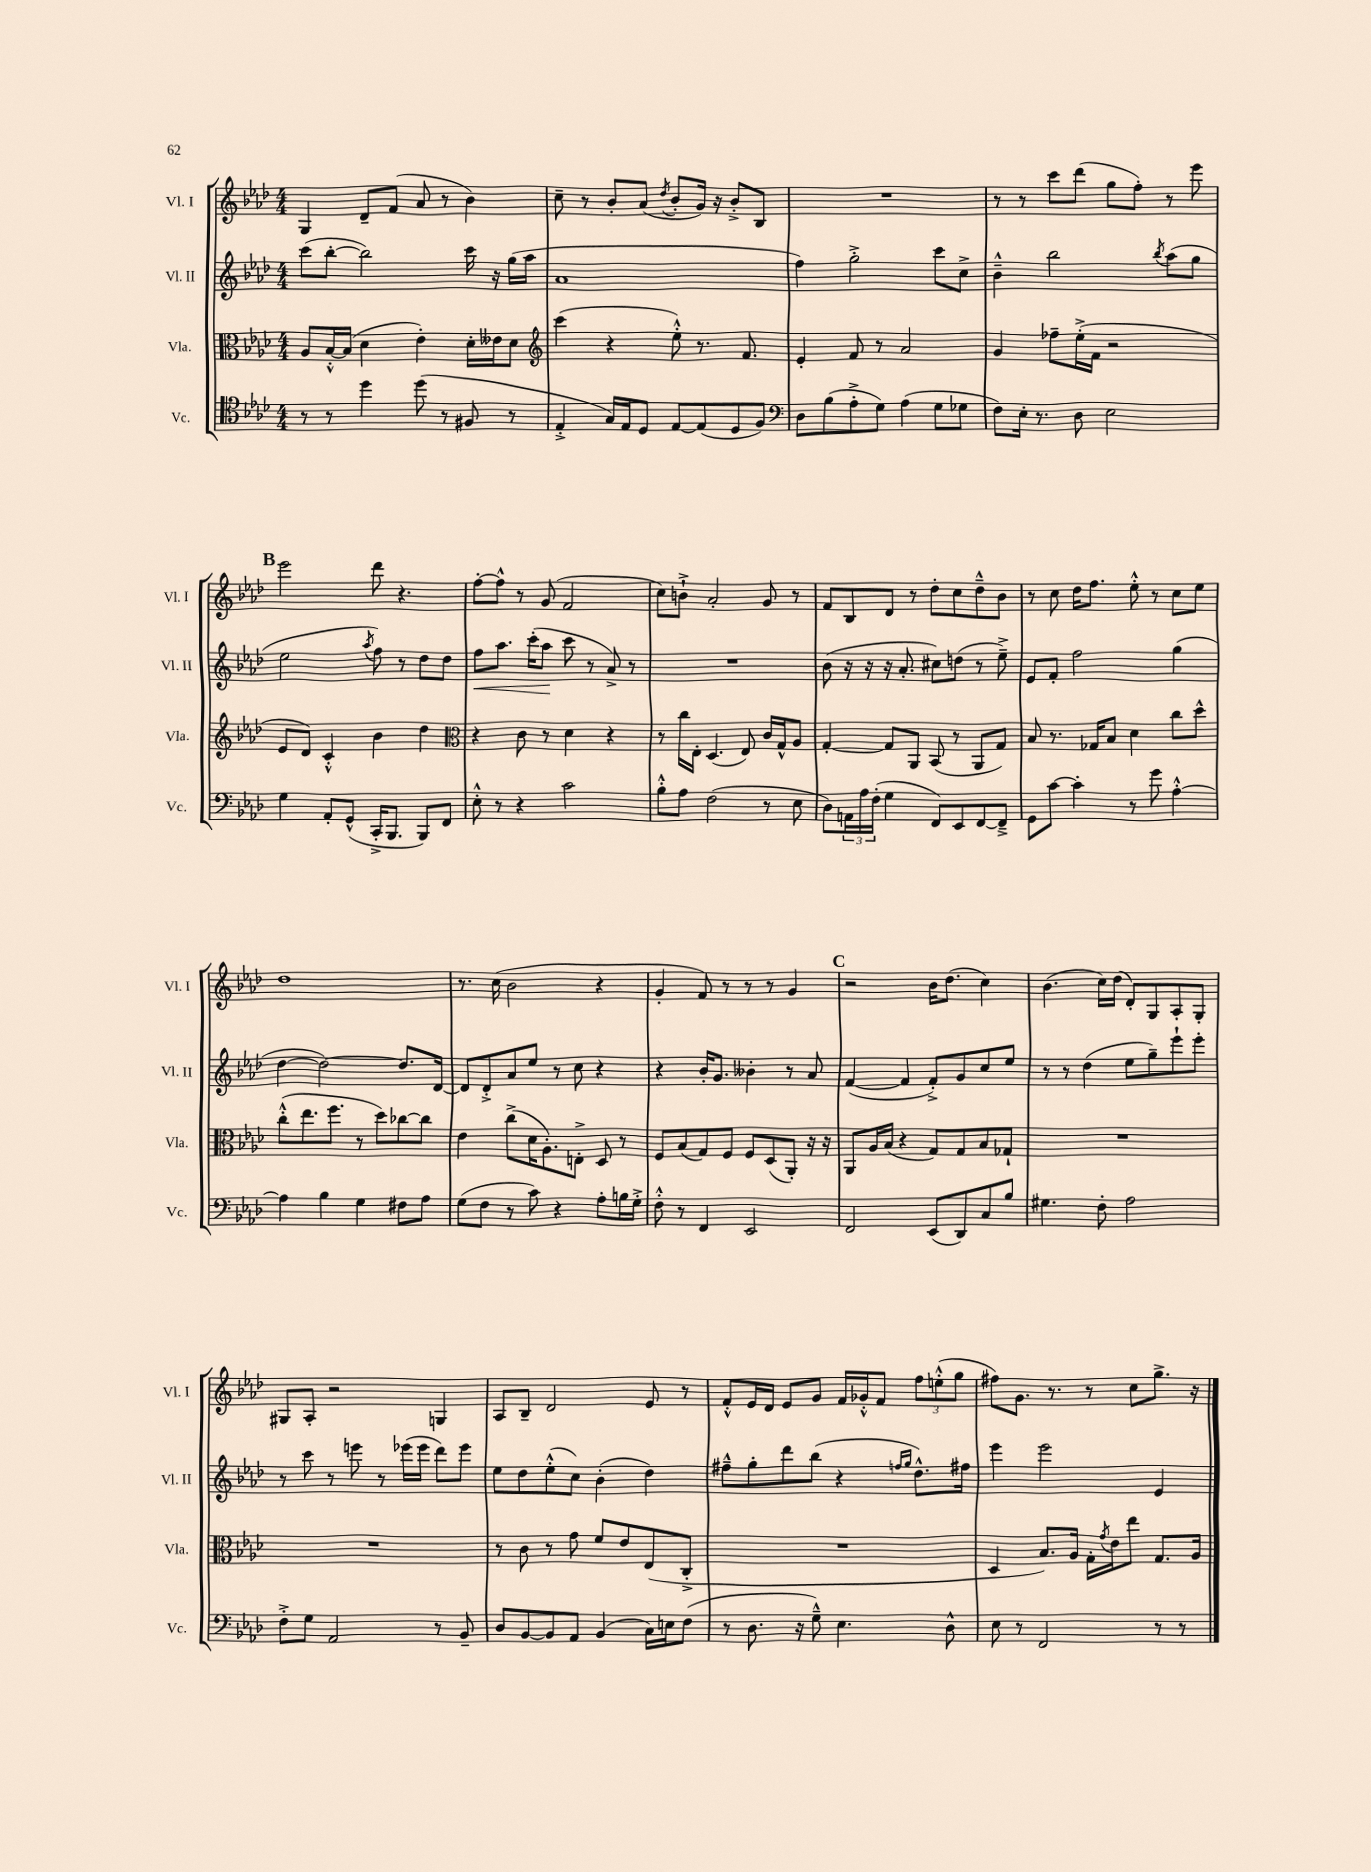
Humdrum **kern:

**kern	**kern	**kern	**dynam	**kern
*part4	*part3	*part2	*part2	*part1
*staff4	*staff3	*staff2	*staff2	*staff1
*I"Vc.	*I"Vla.	*I"Vl. II	*	*I"Vl. I
*I'Vc.	*I'Vla.	*I'Vl. II	*	*I'Vl. I
*clefC4	*clefC3	*clefG2	*	*clefG2
*k[b-e-a-d-]	*k[b-e-a-d-]	*k[b-e-a-d-]	*	*k[b-e-a-d-]
*M4/4	*M4/4	*M4/4	*	*M4/4
=95	=95	=95	=95	=95
8r	8A-/L	(8ccc\L	.	4G/
8r	[16B-'^^/L	[8bb-'\J	.	.
.	(16B-/JJ]	.	.	.
4dd-\	4d-\	2bb-\])	.	8d-~/L
.	.	.	.	(8f/J
(8dd-\	4e-'\)	.	.	8a-/
8r	.	.	.	8r
8F#X/	16d-'\LL	16ccc\	.	4b-\)
.	16e--X\J	16r	.	.
8r	8d-\J	(16gg\LL	.	.
.	.	16aa-\JJ	.	.
=96	=96	=96	=96	=96
*	*clefG2	*	*	*
4E-'^/	(4ccc\	1a-	.	8cc~\
.	.	.	.	8r
16G/LL)	4r	.	.	8b-'/L
16E-/J	.	.	.	.
8D-/J	.	.	.	(8a-/J
.	.	.	.	8qdd-/
[8E-/L	8ee-'^^\)	.	.	8b-'/L
(8E-/]	8.r	.	.	16g/Jk)
.	.	.	.	16r
8D-/	.	.	.	8b-'^/L
.	8.f/	.	.	.
8F/J)	.	.	.	8B-/J
=97	=97	=97	=97	=97
*clefF4	*	*	*	*
8D-\L	4e-'/	4ff\)	.	1r
(8B-\	.	.	.	.
8A-'^\	8f/	2gg'^\	.	.
8G\J)	8r	.	.	.
(4A-\	2a-/	.	.	.
8G\L	.	8ccc\L	.	.
8G-X\J	.	8cc^\J	.	.
=98	=98	=98	=98	=98
8F\L)	4g/	4b-~^^\	.	8r
16E-'\Jk	.	.	.	8r
8.r	.	.	.	.
.	8ff-X~\L	2bb-\	.	8ccc\L
8D-\	(16ee-'^\L	.	.	(8ddd-\J
.	16f\JJ	.	.	.
2E-\	2r	.	.	8gg\L
.	.	.	.	8ff'\J)
.	.	8qbb-/	.	.
.	.	(8aa-\L	.	8r
.	.	8gg\J	.	8eee-\
!!LO:LB:g=z
!!LO:REH:place=s1:t=B
=99	=99	=99	=99	=99
4G\	8e-/L	2ee-\	.	2eee-\
.	8d-/J)	.	.	.
8AA-'/L	4c'^^/	.	.	.
(8GG^^/J	.	.	.	.
.	.	8qaa-/	.	.
16CC'^/KL	4b-\	8ff\)	.	8ddd-\
8.BBB-/J	.	.	.	.
.	.	8r	.	4.r
8BBB-/L)	4dd-\	8dd-\L	.	.
8FF/J	.	8dd-\J	.	.
=100	=100	=100	=100	=100
*	*clefC3	*	*	*
!	!	!	!LO:HP:b	!
8E-'^^\	4r	8ff\L	<	[8ff'\L
8r	.	8.aa-\J	.	8ff^^\J]
4r	8c\	.	.	8r
.	.	(16ccc'\KL	.	.
.	8r	8aa-\J	.	(8g/
2c\	4d-\	8ccc\	[	2f/
.	.	8r	.	.
.	4r	8a-^/)	.	.
.	.	8r	.	.
=101	=101	=101	=101	=101
8B-'^^\L	8r	1r	.	8cc\L)
8A-\J	16cc\LL	.	.	8bn`^\J
.	16E-'\JJ	.	.	.
(2F\	(4.D-/	.	.	2a-'/
.	8E-/)	.	.	.
8r	16c/LL	.	.	8g/
.	16G^^/J	.	.	.
8E-\	8A-/J	.	.	8r
=102	=102	=102	=102	=102
8D-\L)	[4G'/	(8b-\	.	8f/L
24AAn\L	.	16r	.	8B-/
24A-\	.	.	.	.
.	.	16r	.	.
(24F'\JJ	.	.	.	.
4G\	8G/L]	16r	.	8d-/J
.	.	8.a-'/	.	.
.	8AA-/J	.	.	8r
8FF/L)	(8BB-/	8cc#X\L)	.	8dd-'\L
8EE-/	8r	(8ddn\J	.	8cc\
[8FF/	8AA-/L	8r	.	8dd-~^^\
8FF~^/J]	8G/J)	8ee-~^\)	.	8b-\J
=103	=103	=103	=103	=103
8GG\L	8B-/	8e-/L	.	8r
[8c\J	8.r	8f'/J	.	8cc\
4c'\]	.	2ff\	.	16dd-\KL
.	16G-X/KL	.	.	8.ff\J
.	8B-/J	.	.	.
8r	4d-\	.	.	8ee-'^^\
8g\	.	.	.	8r
[4A-'^^\	8cc\L	(4gg\	.	8cc\L
.	8dd-^^\J	.	.	8ee-\J
!!LO:LB:g=z
=104	=104	=104	=104	=104
4A-\]	(8cc'^^\L	[4dd-\	.	1dd-
.	8.ee-\	.	.	.
4B-\	.	2dd-\_)	.	.
.	8.ff\J	.	.	.
4G\	8r	.	.	.
.	8dd-\L)	.	.	.
8F#X\L	[8cc-X\	8.dd-/L]	.	.
8A-\J	8cc-\J]	.	.	.
.	.	[16d-/Jk	.	.
=105	=105	=105	=105	=105
(8G\L	4e-\	8d-/L]	.	8.r
8F\J	.	8d-'^/	.	.
.	.	.	.	(16cc\
8r	(8cc^\L	8a-/	.	2b-\
8c\)	16d-\K	8ee-/J	.	.
.	8.A-'\)	.	.	.
4r	.	8r	.	.
.	8En'^\J	8cc\	.	.
8A-'\L	8D-/	4r	.	4r
16Bn\L	8r	.	.	.
16G'^\JJ	.	.	.	.
=106	=106	=106	=106	=106
8F'^^\	8F/L	4r	.	4g'/
8r	(8B-/	.	.	.
4FF/	8G/)	16b-'/KL	.	8f/)
.	.	8.g/J	.	.
.	8F/J	.	.	8r
2EE-/	8F/L	4b--X'\	.	8r
.	(8D-/	.	.	8r
.	8AA-'/J)	8r	.	4g/
.	16r	8a-/	.	.
.	16r	.	.	.
!!LO:REH:place=s1:t=C
=107	=107	=107	=107	=107
2FF/	8AA-/L	([4f/	.	2r
.	16A-/L	.	.	.
.	(16B-/JJ	.	.	.
.	4r	4f/]	.	.
(8EE-/L	8G/L)	8f'^/L)	.	16b-\KL
.	.	.	.	(8.dd-\J
8DD-/)	8G/	8g/	.	.
8C/	8B-/	8cc/	.	4cc\)
8B-/J	8G-X`/J	8ee-/J	.	.
=108	=108	=108	=108	=108
4.G#X\	1r	8r	.	(4.b-\
.	.	8r	.	.
.	.	(4dd-\	.	.
8F'\	.	.	.	16cc\LL)
.	.	.	.	(16dd-\JJ
2A-\	.	8ee-\L	.	8d-'/L)
.	.	8gg~\)	.	8G/
.	.	8eee-`\	.	8A-'/
.	.	8eee-'\J	.	8G'/J
!!LO:LB:g=z
=109	=109	=109	=109	=109
8F'^\L	1r	8r	.	8G#X/L
8G\J	.	8ccc\	.	8A-'/J
2AA-/	.	8r	.	2r
.	.	8eeen\	.	.
.	.	8r	.	.
.	.	(16eee-X\LL	.	.
.	.	16eee-\JJ	.	.
8r	.	8ddd-\L)	.	4Gn/
8BB-~/	.	8eee-\J	.	.
=110	=110	=110	=110	=110
8D-/L	8r	8ee-\L	.	8A-/L
[8BB-/	8c\	8dd-\	.	8B-~/J
8BB-/]	8r	(8ee-'^^\	.	2d-/
8AA-/J	8g\	8cc\J)	.	.
(4BB-/	8f/L	(4b-'\	.	.
.	8e-/	.	.	.
16C\LL)	(8E-/	4dd-\)	.	8e-/
16En\J	.	.	.	.
(8F\J	8C'^/J	.	.	8r
=111	=111	=111	=111	=111
8r	1r	8ff#X~^^\L	.	8f'^^/L
8.D-\	.	8gg'\	.	16e-/L
.	.	.	.	16d-/JJ
.	.	8ddd-\	.	8e-/L
16r	.	.	.	.
8G~^^\)	.	(8bb-\J	.	8g/J
4.E-\	.	4r	.	16f/LL
.	.	.	.	16g-X'^^/J
.	.	.	.	8f/J
.	.	16qqffn/LL	.	.
.	.	16qqgg/JJ	.	.
.	.	8.dd-^^\L)	.	12ff\L
.	.	.	.	(12een'^^\
8D-^^\	.	.	.	.
.	.	.	.	12gg\J
.	.	16ff#X\Jk	.	.
=112	=112	=112	=112	=112
8E-\	4D-/	4eee-\	.	8ff#X\L)
8r	.	.	.	8.g\J
2FF/	8.B-/L)	2eee-\	.	.
.	.	.	.	8.r
.	16A-/Jk	.	.	.
.	16G'\LL	.	.	8r
.	8qg/	.	.	.
.	16e-\J	.	.	.
.	8ee-\J	.	.	8cc\L
8r	8.G/L	4e-/	.	8.gg^\J
8r	.	.	.	.
.	16A-/Jk	.	.	16r
==	==	==	==	==
*-	*-	*-	*-	*-
